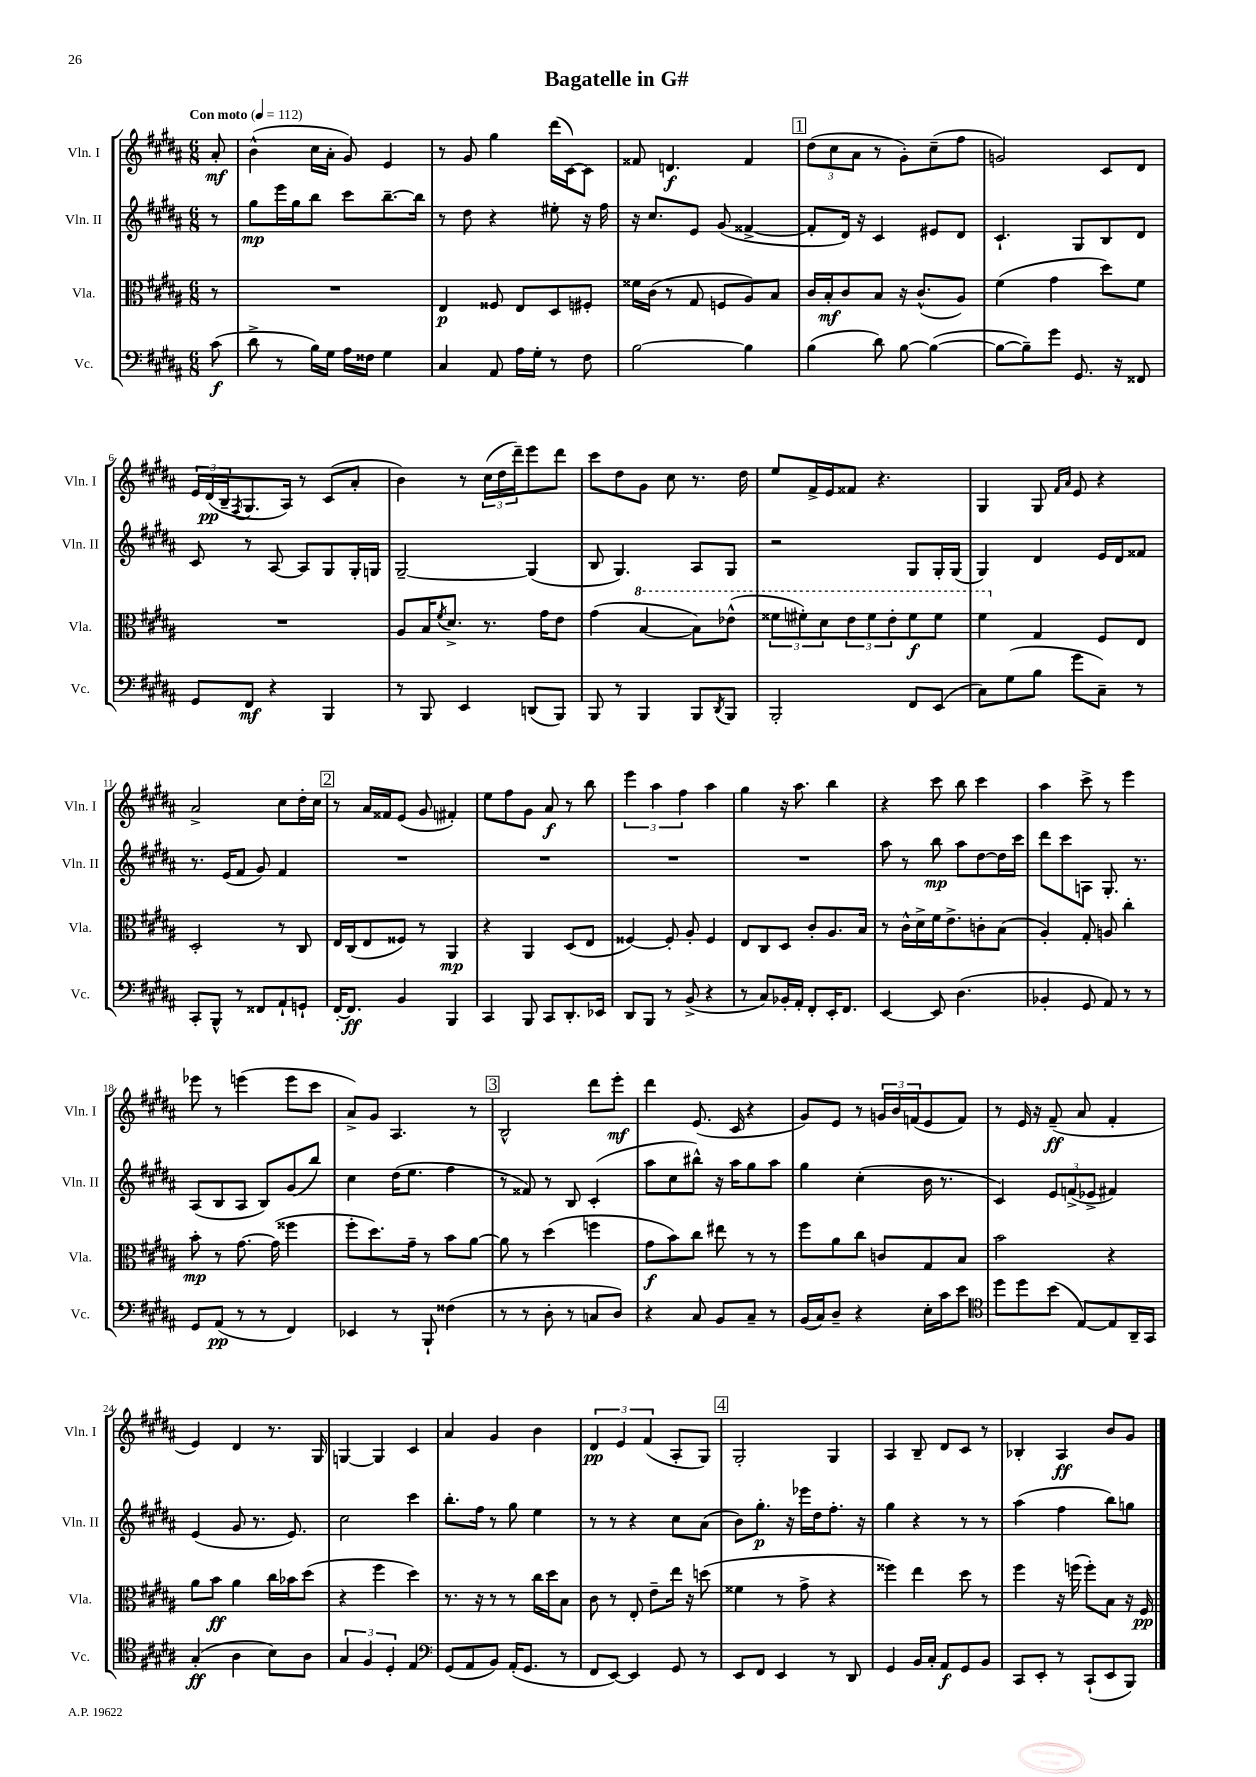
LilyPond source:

\header { title = "Bagatelle in G#" }
<<
\new StaffGroup <<
\new Staff = "s0" \with { instrumentName = "Vln. I" shortInstrumentName = "Vln. I" } {
    \clef treble \key b \major \numericTimeSignature \time 6/8 \partial 8 \tempo "Con moto" 4 = 112
    ais'8-.\mf |
    b'4-^( cis''16 ais'16-. gis'8) e'4 |
    r8 gis'8 gis''4 dis'''16( cis'16~) cis'8 |
    fisis'8 d'4.\f fisis'4 |
    \mark \markup { \box "1" } \tuplet 3/2 { dis''8( cis''8 ais'8 } r8 gis'8-.) cis''8--( fis''8 |
    g'2) cis'8 dis'8 |
    \tuplet 3/2 { e'16 dis'16\pp( b16-- } \acciaccatura { fis8 } gis8. ais16) r8 cis'8( ais'8-. |
    b'4) r8 \tuplet 3/2 { cis''16( dis''16 dis'''16--) } e'''8 dis'''8 |
    cis'''8 dis''8 gis'8 cis''8 r8. dis''16 |
    e''8 fis'16-> e'16 fisis'8 r4. |
    gis4 gis8 \grace { fis'16 ais'16 } e'8 r4 |
    ais'2-> cis''8 dis''16-. cis''16 |
    \mark \markup { \box "2" } r8 ais'16 fisis'16 e'8( gis'8 fis'4-.) |
    e''8 fis''8 gis'8 ais'8\f r8 b''8 |
    \tuplet 3/2 { e'''4 ais''4 fis''4 } ais''4 |
    gis''4 r16 ais''8. b''4 |
    r4 cis'''8 b''8 cis'''4 |
    ais''4 cis'''8-> r8 e'''4 |
    ees'''8 r8 e'''4( e'''8 cis'''8 |
    ais'8->) gis'8 ais4. r8 |
    \mark \markup { \box "3" } b2-^ dis'''8 e'''8-.\mf |
    dis'''4 e'8.( cis'16 r4 |
    gis'8) e'8 r8 \tuplet 3/2 { g'16 b'16 f'16( } e'8 f'8) |
    r8 e'16 r16 fis'8--\ff( ais'8 fis'4-. |
    e'4) dis'4 r8. gis16 |
    g4~ g4 cis'4 |
    ais'4 gis'4 b'4 |
    \tuplet 3/2 { dis'4\pp e'4 fis'4( } ais8-. gis8) |
    \mark \markup { \box "4" } gis2-. gis4 |
    ais4 b8-- dis'8 cis'8 r8 |
    bes4-. ais4\ff b'8 gis'8 \bar "|." |
}
\new Staff = "s1" \with { instrumentName = "Vln. II" shortInstrumentName = "Vln. II" } {
    \clef treble \key b \major \numericTimeSignature \time 6/8 \partial 8
    r8 |
    gis''8\mp e'''16 gis''16 b''8 cis'''8 b''8.~-- b''16 |
    r8 dis''8 r4 eis''8-. r16 fis''16 |
    r16 cis''8. e'8 gis'8( fisis'4~-> |
    \mark \markup { \box "1" } fisis'8-. dis'16) r16 cis'4 eis'8 dis'8 |
    cis'4.-! gis8 b8 dis'8 |
    cis'8 r8 ais8~ ais8 gis8 gis16-. g16 |
    gis2~-- gis4( |
    b8 gis4.) ais8 gis8 |
    r2 gis8 gis16-. gis16( |
    gis4) dis'4 e'16 dis'16 fisis'8 |
    r8. e'16( fis'8 gis'8) fis'4 |
    \mark \markup { \box "2" } R2. |
    R2. |
    R2. |
    R2. |
    ais''8 r8 b''8\mp ais''8 dis''8~ dis''16 cis'''16 |
    dis'''8 cis'''8 a8 gis8.-. r8. |
    ais8( b8 ais8 b8) gis'8( b''8) |
    cis''4 dis''16( e''8. fis''4 |
    \mark \markup { \box "3" } r8 fisis'8) r8 b8 cis'4-.( |
    ais''8 cis''8 bis''8-^) r16 ais''16 gis''8 ais''8 |
    gis''4 cis''4-.( b'16 r8. |
    cis'4) \tuplet 3/2 { e'8 f'8->( ees'8-> } fis'4) |
    e'4( gis'8 r8. e'8.) |
    cis''2 cis'''4 |
    b''8.-. fis''16 r8 gis''8 e''4 |
    r8 r8 r4 cis''8 ais'8( |
    \mark \markup { \box "4" } b'8) gis''8.-.\p r16 ees'''16 dis''16 fis''8.-. r16 |
    gis''4 r4 r8 r8 |
    ais''4( fis''4 b''8) g''8 \bar "|." |
}
\new Staff = "s2" \with { instrumentName = "Vla." shortInstrumentName = "Vla." } {
    \clef alto \key b \major \numericTimeSignature \time 6/8 \partial 8
    r8 |
    R2. |
    e4\p fisis8 e8 dis8 fis8-. |
    fisis'16 cis'16( r8 gis8 f8 ais8) b8 |
    \mark \markup { \box "1" } cis'16 b16-.\mf cis'8 b8 r16 cis'8.-^( ais8) |
    fis'4( gis'4 dis''8) fis'8 |
    R2. |
    ais8 b16 \acciaccatura { fis'8 } dis'8.-> r8. gis'16 e'8 |
    gis'4( \ottava #1 b'4~ b'8) ees''8-^( |
    \tuplet 3/2 { fisis''8 fis''8-.) dis''8 } \tuplet 3/2 { e''8 fis''8 e''8-. } fis''8\f fis''8 |
    fis''4 \ottava #0 gis4 fis8 e8 |
    dis2-. r8 cis8 |
    \mark \markup { \box "2" } e16 cis16( e8 fisis8) r8 ais,4\mp |
    r4 ais,4 dis8( e8 |
    fisis4~) fisis8-. ais8-. fisis4 |
    e8 cis8 dis8 cis'8-. ais8. b16 |
    r8 cis'16-^ dis'16-> fis'16 e'8.-> c'8-. b8( |
    ais4-.) gis8-. a8 cis''4-. |
    b'8-.\mp r8 gis'8.~ gis'16( fisis''4 |
    fis''8-. dis''8.) gis'16-- r8 b'8 ais'8~ |
    \mark \markup { \box "3" } ais'8 r8 dis''4( f''4 |
    gis'8\f b'8) cis''8 eis''8 r8 r8 |
    fis''8 ais'8 cis''8 c'8 gis8 b8 |
    b'2 r4 |
    ais'8 b'8\ff ais'4 cis''16 bes'16 dis''8( |
    r4 fis''4 dis''4) |
    r8. r16 r8 r8 cis''16 dis''16 b8 |
    cis'8 r8 e8-. e'8-- e''16 r16 d''8( |
    \mark \markup { \box "4" } fisis'4 r8 gis'8-> r4 |
    fisis''4) e''4 dis''8 r8 |
    fis''4 r16 f''16( f''8-.) b8 r16 fis16\pp \bar "|." |
}
\new Staff = "s3" \with { instrumentName = "Vc." shortInstrumentName = "Vc." } {
    \clef bass \key b \major \numericTimeSignature \time 6/8 \partial 8
    cis'8\f( |
    dis'8-> r8 b16) gis16 ais16 fisis16 gis4 |
    cis4 ais,8 ais16 gis16-. r8 fis8 |
    b2~ b4 |
    \mark \markup { \box "1" } b4( dis'8) b8~ b4~( |
    b8~ b8--) gis'8 gis,8. r16 fisis,8 |
    gis,8 fis,8\mf r4 b,,4 |
    r8 b,,8 e,4 d,8( b,,8) |
    b,,8 r8 b,,4 b,,8 \acciaccatura { dis,8 } b,,8 |
    b,,2-. fis,8 e,8( |
    cis8) gis8( b8 gis'8 cis8--) r8 |
    cis,8-. b,,8-^ r8 fisis,8 ais,8-! g,8-! |
    \mark \markup { \box "2" } fis,16~-. fis,8.\ff b,4 b,,4 |
    cis,4 b,,8 cis,8 dis,8.-. ees,16 |
    dis,8 b,,8 r8 b,8->( r4 |
    r8 cis8) bes,16-. ais,16-. fis,8-. e,16-. fis,8. |
    e,4~ e,8 dis4.( |
    bes,4-. gis,8 ais,8) r8 r8 |
    gis,8 ais,8\pp( r8 r8 fis,4) |
    ees,4 r8 b,,8-! fisis4( |
    \mark \markup { \box "3" } r8 r8 dis8-. r8 c8 dis8) |
    r4 cis8 b,8 cis8-- r8 |
    b,16( cis16) dis8-- r4 e16-. cis'16 e'8 |
    \clef tenor dis''8 dis''8 b'8( e8~) e8 ais,16-- gis,16 |
    gis4-.\ff( ais4 b8) ais8 |
    \tuplet 3/2 { gis4 fis4 dis4-. } e4 |
    \clef bass gis,8( ais,8 b,8) ais,16-.( gis,8. r8 |
    fis,8 e,8~) e,4 gis,8 r8 |
    \mark \markup { \box "4" } e,8 fis,8 e,4 r8 dis,8 |
    gis,4 b,16 cis16-. ais,8\f gis,8 b,8 |
    cis,8 e,8-. r8 cis,8-!( e,8 b,,8) \bar "|." |
}
>>
>>
